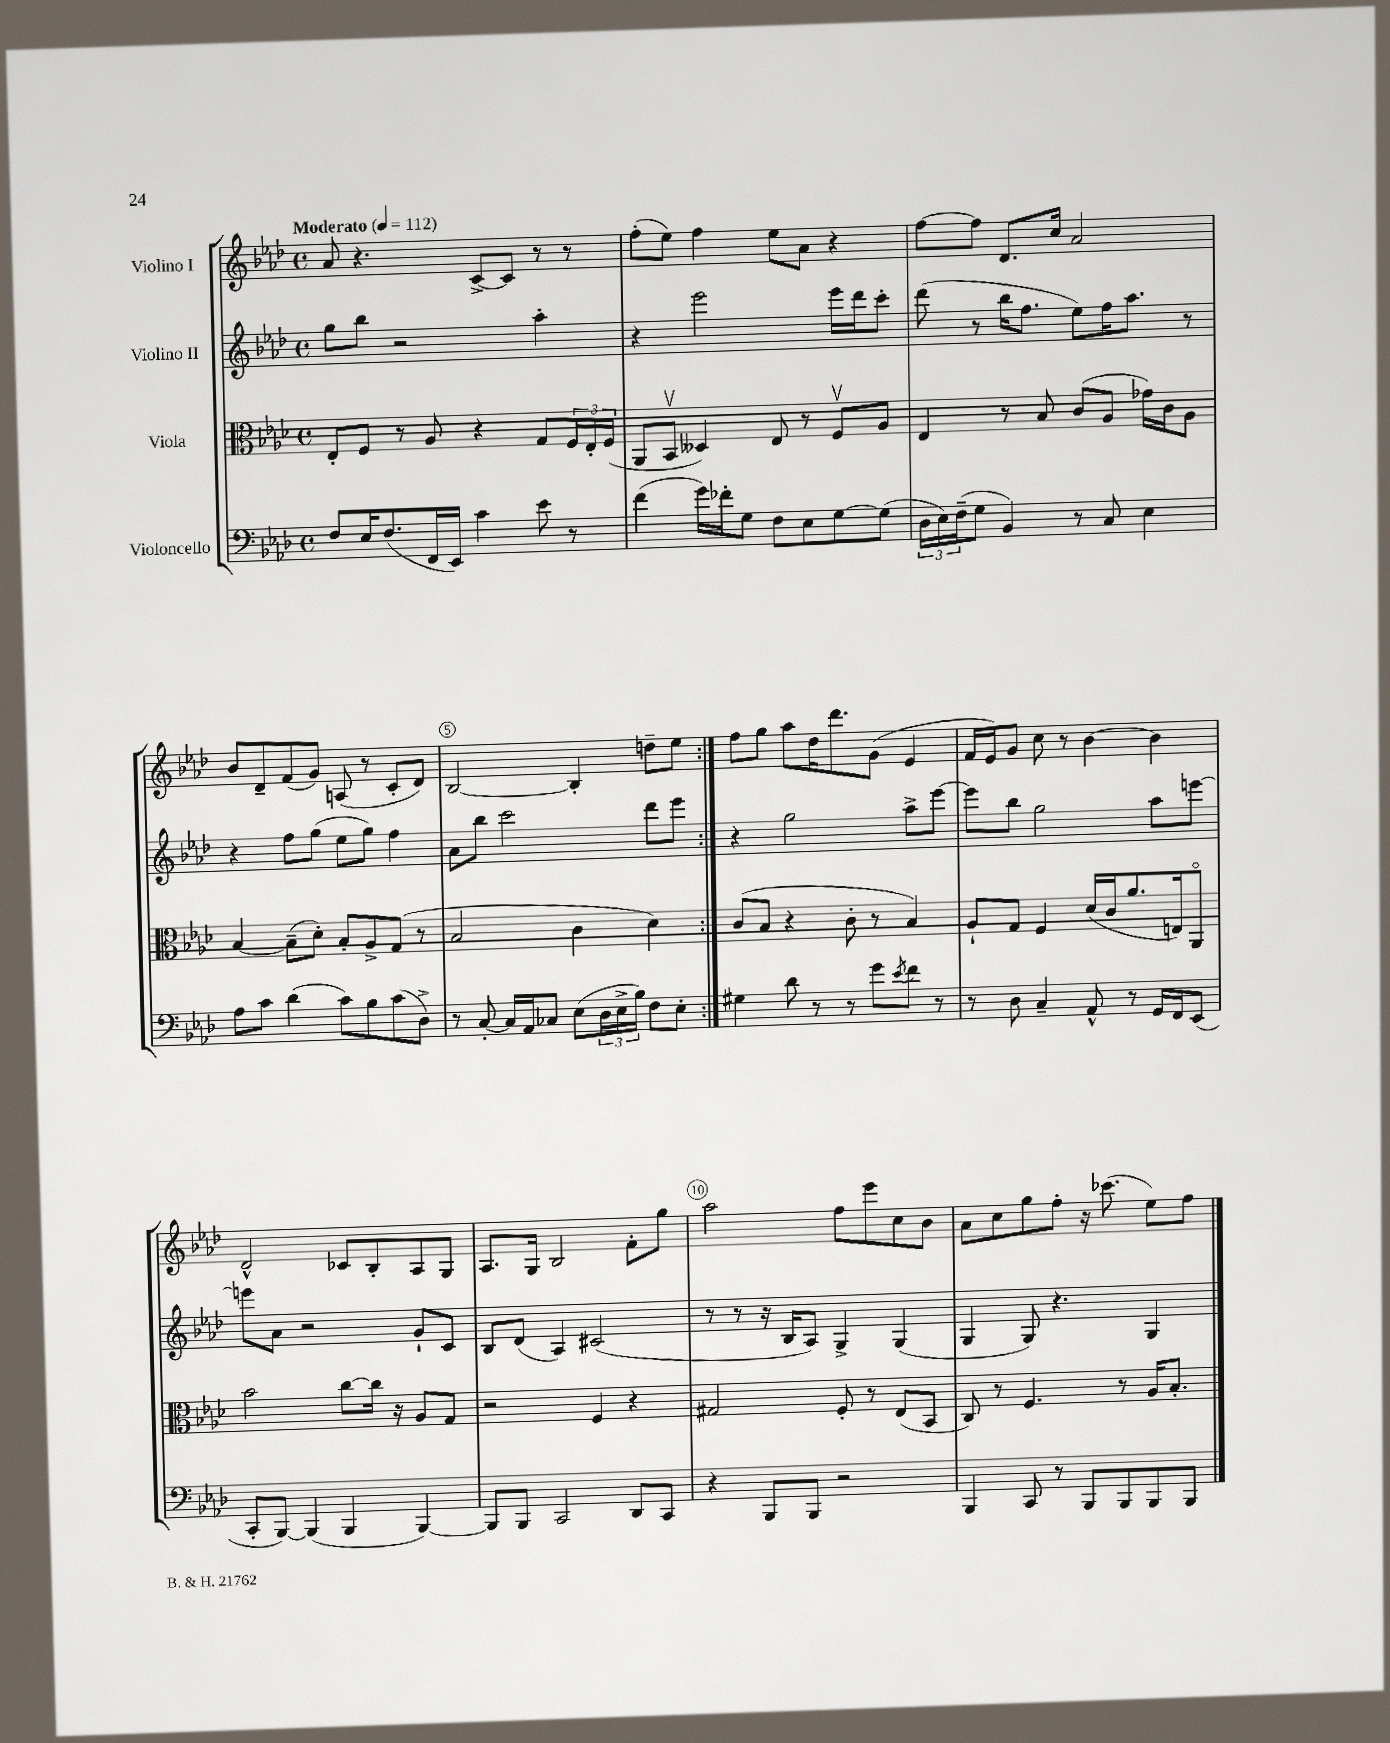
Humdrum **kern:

**kern	**kern	**kern	**kern
*staff4	*staff3	*staff2	*staff1
*clefF4	*clefC3	*clefG2	*clefG2
*k[b-e-a-d-]	*k[b-e-a-d-]	*k[b-e-a-d-]	*k[b-e-a-d-]
*M4/4	*M4/4	*M4/4	*M4/4
*met(c)	*met(c)	*met(c)	*met(c)
*MM112	*MM112	*MM112	*MM112
8F	8E-'	8gg	8a-
16E-	8F	8bb-	4.r
(8.F	.	.	.
.	8r	2r	.
16FF	8A-	.	.
16EE-)	.	.	.
4c	4r	.	[8c^
.	.	.	8c]
8e-	8G	4aa-'	8r
8r	24F	.	8r
.	24E-'	.	.
.	(24F	.	.
=	=	=	=
(4f	8AA-	4r	(8ff'
.	8BB-v	.	8ee-)
16g)	4D--)	2eee-	4ff
16f-'	.	.	.
8G	.	.	.
8F	8E-	.	8ee-
8E-	8r	.	8a-
[8G	8Fv	16eee-	4r
.	.	16ddd-	.
(8G]	8A-	8ccc'	.
=	=	=	=
24D-	4E-	(8ddd-	[8ff
24E-)	.	.	.
(24F~	.	.	.
8G	.	8r	8ff]
4BB-)	8r	16bb-	8.d-
.	.	8.ff	.
.	8B-	.	.
.	.	.	16cc
8r	(8c	8ee-)	2a-
8C	8A-	16ff	.
.	.	8.aa-	.
4E-	16g-)	.	.
.	16c	.	.
.	8A-	8r	.
=	=	=	=
8A-	[4B-	4r	8b-
8c	.	.	8d-~
(4d-	(8B-~]	8ff	(8f
.	8d-')	(8gg	8g)
8c)	8B-'	8ee-	(8A
8B-	8A-^	8gg)	8r
(8c	(8G	4ff	8c'
8D-^)	8r	.	8d-)
=	=	=	=
8r	2B-	8a-	[2B-
[8C'	.	8bb-	.
16C]	.	2ccc	.
16AA-	.	.	.
8C-	.	.	.
(8E-	4c	.	4B-']
24D-	.	.	.
24E-^	.	.	.
24B-)	.	.	.
8F	4d-)	8ddd-	8dd~
8E-'	.	8eee-	8ee-
=:|!	=:|!	=:|!	=:|!
4G#	(8c	4r	8ff
.	8B-	.	8gg
8d-	4r	2gg	8aa-
8r	.	.	16dd-
.	.	.	8.ddd-
8r	8c'	.	.
8g	8r	.	(8g
8qe-	.	.	.
8f	4B-)	8aa-^	4e-
8r	.	[8eee-	.
=	=	=	=
8r	8A-`	8eee-]	16f
.	.	.	16e-)
8D-	8G	8bb-	8g
4C~	4F	2gg	8cc
.	.	.	8r
8AA-^^	(16d-	.	[4b-
.	16c	.	.
8r	8.a-	.	.
16GG	.	8aa-	4b-]
16FF	16E)	.	.
(8EE-	8AA-o	[8eee	.
=	=	=	=
8CC'	2b-	8eee]	2d-^^
[8BBB-)	.	8a-	.
(4BBB-]	.	2r	.
4BBB-	[8cc	.	8c-
.	16cc]	.	8B-'
.	16r	.	.
[4BBB-)	8A-	8g`	8A-
.	8G	8c	8G
=	=	=	=
8BBB-]	2r	8B-	8.A-
8BBB-	.	(8d-	.
.	.	.	16G
2CC	.	4A-)	2B-
.	4F	(2c#	.
8DD-	4r	.	8f'
8CC	.	.	8gg
=	=	=	=
4r	2G#	8r	2aa-
.	.	8r	.
8BBB-	.	16r	.
.	.	16B-	.
8BBB-	.	8A-)	.
2r	8F'	4G^	8ff
.	8r	.	8eee-
.	(8E-	(4G	8cc
.	8BB-	.	8b-
=	=	=	=
4BBB-	8C)	4G	8a-
.	8r	.	8cc
8CC	4.F	8G)	8gg
8r	.	4.r	8ff'
8BBB-	.	.	16r
.	.	.	(8.ccc-
8BBB-	8r	.	.
8BBB-	16A-	4G	8ee-)
.	8.B-'	.	.
8BBB-	.	.	8ff
==	==	==	==
*-	*-	*-	*-
